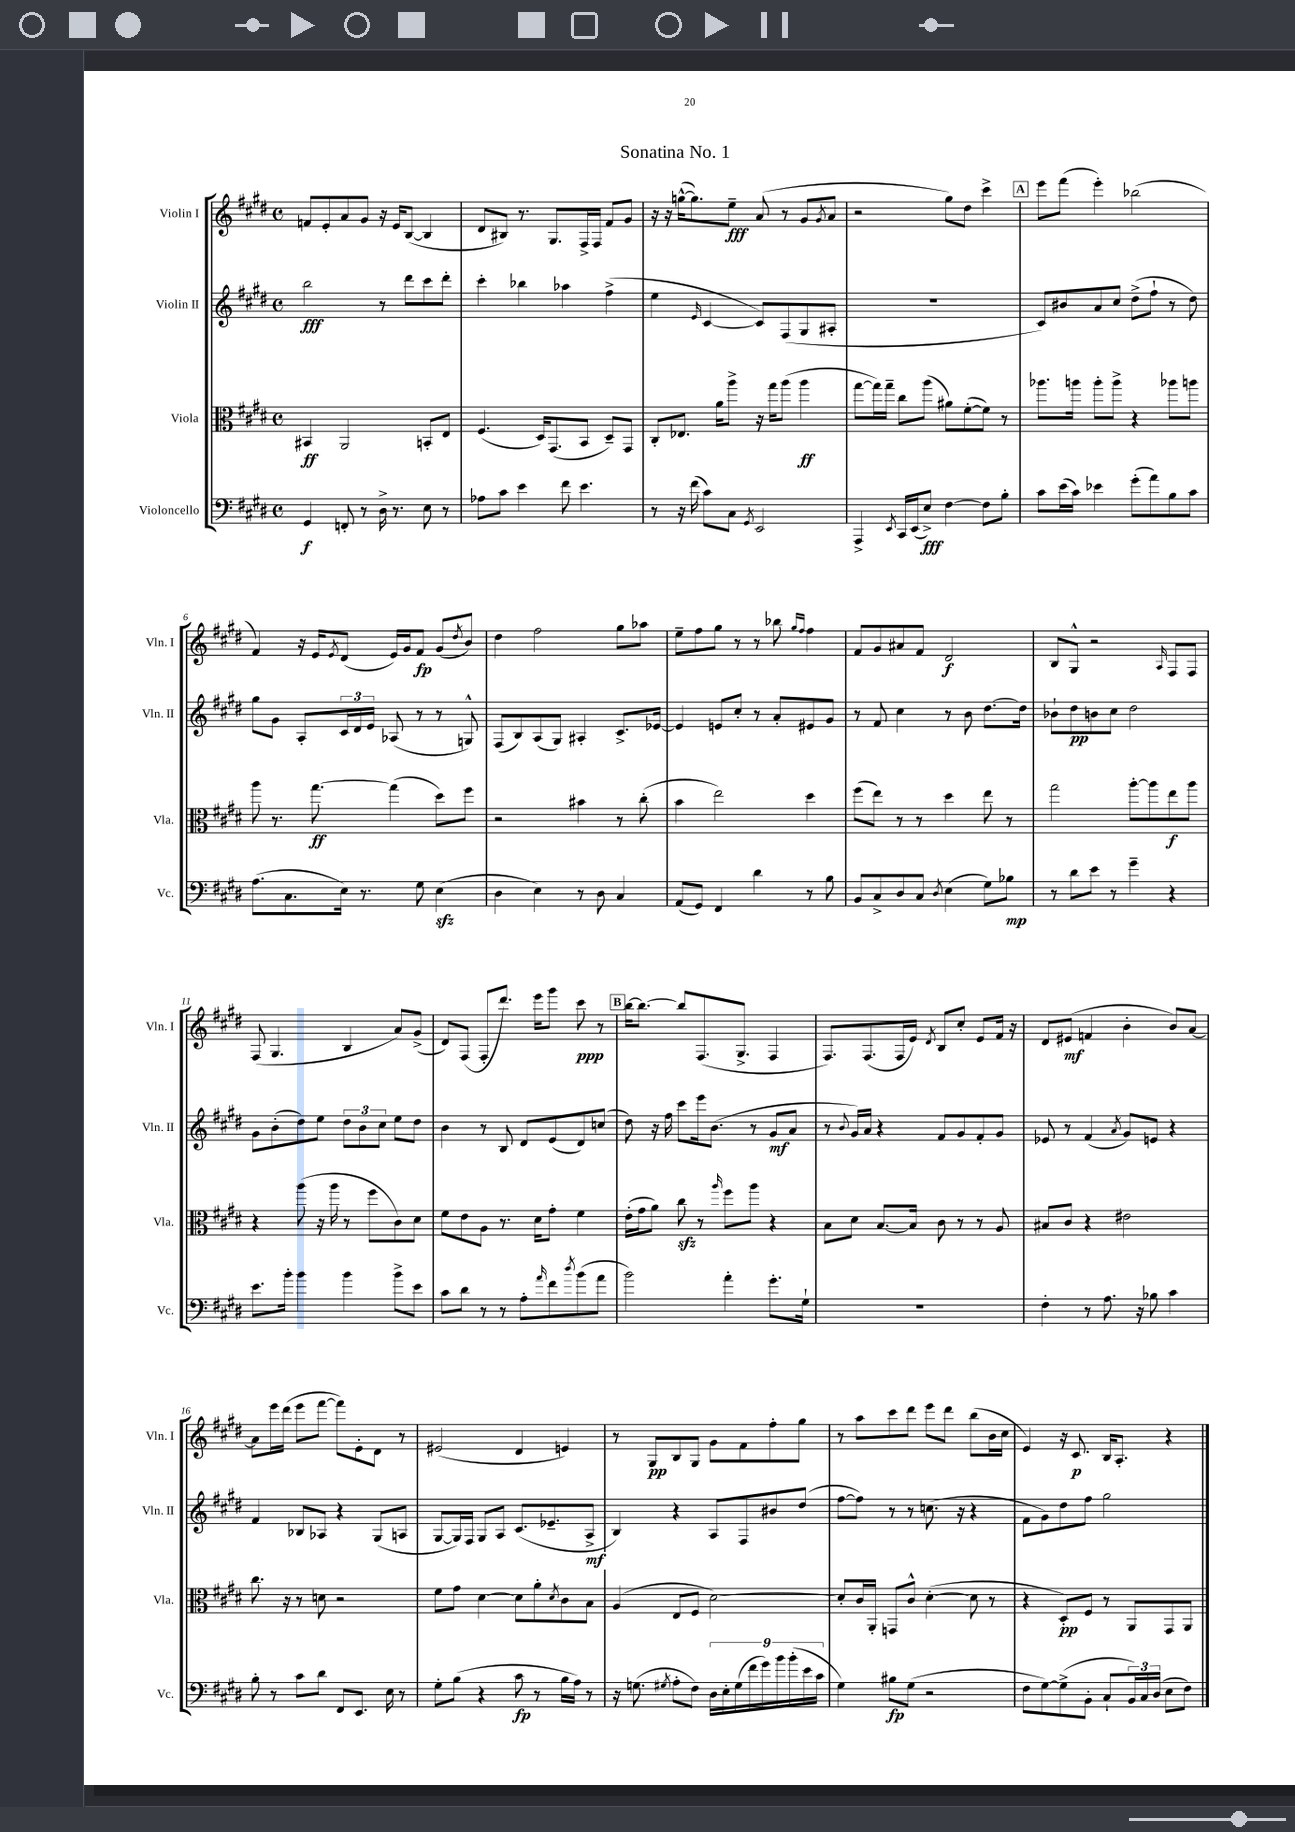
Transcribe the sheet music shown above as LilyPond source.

\header { title = "Sonatina No. 1" }
<<
\new StaffGroup <<
\new Staff = "s0" \with { instrumentName = "Violin I" shortInstrumentName = "Vln. I" } {
    \clef treble \key e \major \defaultTimeSignature \time 4/4
    f'8 e'8-. a'8 gis'8 r16 e'16 b8~( b4 |
    dis'8 bis8) r8. gis8. fis16-> fis16 fis'8 gis'8 |
    r16 r16 g''16~-^( g''8.) e''8--\fff a'8( r8 gis'8 \acciaccatura { gis'8 } a'8 |
    r2 gis''8) dis''8 cis'''4-> |
    \mark \markup { \box "A" } e'''8 fis'''8( e'''4-.) bes''2( |
    fis'4) r16 e'16 \acciaccatura { e'8 } dis'8( e'16) gis'16 fis'8\fp gis'8( \acciaccatura { dis''8 } b'8) |
    dis''4 fis''2 gis''8 aes''8 |
    e''8-- fis''8 gis''8 r8 r8 bes''8 \grace { gis''16 fis''16 } fis''4 |
    fis'8 gis'8 ais'8 fis'8 dis'2\f |
    b8 gis8-^ r2 \grace { a16 } fis8 fis8 |
    fis8( gis4. b4 a'8) gis'8->( |
    dis'8) fis8( fis8-. dis'''8.) e'''16 gis'''8 cis'''8\ppp r8 |
    \mark \markup { \box "B" } b''16~ b''8.~ b''8 fis8.( gis8.-> fis4 |
    fis8.) fis8.( fis16 e'16) \acciaccatura { dis'8 } b8 cis''8-. e'8 fis'16 r16 |
    dis'8 eis'8\mf( f'4 b'4-. b'8) a'8~ |
    a'8 e'''16 dis'''16( e'''8 fis'''8~ fis'''8) e'8-. dis'8 r8 |
    eis'2( dis'4 e'4) |
    r8 gis8\pp b8 gis8 gis'8 fis'8 fis''8-. gis''8 |
    r8 a''8 cis'''8 dis'''8 e'''8 dis'''8 b''8( b'16 cis''16 |
    e'4) r16 cis'8.\p b16 a8.-. r4 \bar "|." |
}
\new Staff = "s1" \with { instrumentName = "Violin II" shortInstrumentName = "Vln. II" } {
    \clef treble \key e \major \defaultTimeSignature \time 4/4
    b''2\fff r8 dis'''8 cis'''8 dis'''8-. |
    cis'''4-. bes''4 aes''4 fis''4->( |
    e''4 \grace { e'16 } cis'4~ cis'8) fis8( gis8 ais8-. |
    R1 |
    \mark \markup { \box "A" } cis'8) bis'8 a'8 cis''8 dis''8->( fis''8-! r8 dis''8) |
    gis''8 gis'8 a8-. \tuplet 3/2 { cis'16 dis'16 e'16 } aes8( r8 r8 g8-^) |
    fis8( b8) a8( gis8) ais4-. cis'8.-> ees'16~ |
    ees'4 e'8 cis''8-. r8 a'8-. eis'8 gis'8 |
    r8 fis'8 cis''4 r8 b'8 dis''8.~ dis''16 |
    bes'8-! dis''8\pp b'8 cis''8 dis''2 |
    gis'8 b'8-.( dis''8) e''8 \tuplet 3/2 { dis''8 b'8 cis''8 } e''8 dis''8 |
    b'4 r8 b8 dis'8 e'8( dis'8) c''8( |
    \mark \markup { \box "B" } dis''8) r16 fis''16 cis'''8 e'''16 b'8.( r8 gis'8\mf a'8 |
    r8 \appoggiatura { b'8 } gis'16) a'16 r4 fis'8 gis'8 fis'8-. gis'8 |
    ees'8 r8 fis'4( \acciaccatura { a'8 } gis'8) e'8 r4 |
    fis'4 bes8 aes8 r4 gis8( a8 |
    gis8~ gis16) fis16 gis8 a8 cis'8.( ees'8.-- a8->\mf |
    b4) r4 a8 fis8 bis'8 dis''8( |
    fis''8~ fis''8) r8 r8 c''8.( r16 r4 |
    fis'8 gis'8) dis''8 fis''8 gis''2 \bar "|." |
}
\new Staff = "s2" \with { instrumentName = "Viola" shortInstrumentName = "Vla." } {
    \clef alto \key e \major \defaultTimeSignature \time 4/4
    bis,4\ff a,2 b,8-. e8 |
    fis4.( dis16) gis,8.( b,8 dis8--) gis,8 |
    cis8-. ees8. a'16 a''8-> r16 gis''16 a''8( a''4\ff |
    gis''8~ gis''16) gis''16-- cis''8 a''8( ais'8) fis'8~-.( fis'8) r8 |
    \mark \markup { \box "A" } aes''8. a''16 a''8-. a''8-> r4 aes''8 a''8 |
    a''8 r8. gis''8.~\ff gis''4( dis''8) fis''8 |
    r2 bis'4 r8 cis''8-.( |
    b'4 e''2) dis''4 |
    fis''8( e''8) r8 r8 dis''4 e''8 r8 |
    gis''2 a''8~-. a''8 e''8\f a''8 |
    r4 a''8( r16 a''16 r8 fis''8 cis'8) dis'8 |
    fis'8 e'8 a8 r8. dis'16 gis'8-. fis'4 |
    \mark \markup { \box "B" } e'16-.( gis'16 a'8) cis''8\sfz r8 \grace { a''16 } fis''8 a''8 r4 |
    b8 dis'8 b8.~ b16 cis'8 r8 r8 a8 |
    bis8 cis'8 r4 eis'2 |
    cis''8. r16 r8 d'8 r2 |
    fis'8 gis'8 dis'4~ dis'8 a'8-. \acciaccatura { dis'8 } cis'8 b8 |
    a4( e8 fis8 dis'2~) |
    dis'8-. cis'16 a,16-. g,8 cis'8-^ dis'4~-.( dis'8 r8 |
    r4 dis8-.\pp) fis8 r8 a,8 gis,8 a,8 \bar "|." |
}
\new Staff = "s3" \with { instrumentName = "Violoncello" shortInstrumentName = "Vc." } {
    \clef bass \key e \major \defaultTimeSignature \time 4/4
    gis,4\f f,8-. r8 dis16-> r8. e8 r8 |
    aes8 cis'8 e'4 fis'8 e'4. |
    r8 r16 fis'16( cis'8) cis8 \acciaccatura { gis,8 } e,2 |
    a,,4-> \acciaccatura { e,8 } cis,16 e,16( e8->\fff) fis4~ fis8 b8-. |
    \mark \markup { \box "A" } cis'8 e'16( cis'16) ees'4 gis'8-.( a'8) b8 cis'8 |
    a8.( cis8. e16) r8. gis8 e4\sfz( |
    dis4 e4) r8 dis8 cis4 |
    a,8( gis,8) fis,4 dis'4 r8 b8 |
    b,8 cis8-> dis8 cis8 \acciaccatura { dis8 } e4( gis8) bes8\mp |
    r8 dis'8 e'8 r8 gis'4-- r4 |
    e'8. b'16-. b'4 b'4 b'8-> e'8 |
    cis'8 dis'8 r8 r8 a8-. \grace { a'16 } fis'8 \acciaccatura { dis''8 } b'8( a'8 |
    \mark \markup { \box "B" } b'2) a'4-. gis'8.-. gis16-! |
    R1 |
    fis4-. r8 a8. r16 bes8 cis'4 |
    b8-. r8 cis'8 dis'8 fis,8 e,8. e16 r8 |
    gis8-. b8( r4 cis'8\fp r8 b16 a16) r8 |
    r16 g8.( \acciaccatura { gis8 } a8-. fis8) \tuplet 9/8 { dis16 e16-. gis16( fis'16 gis'16) b'16 b'16-.( e'16 cis'16 } |
    gis4) bis8\fp gis8( r2 |
    fis8 gis8~) gis8->( b,8-. cis8-! \tuplet 3/2 { b,16) cis16 dis16( } e8 fis8) \bar "|." |
}
>>
>>
